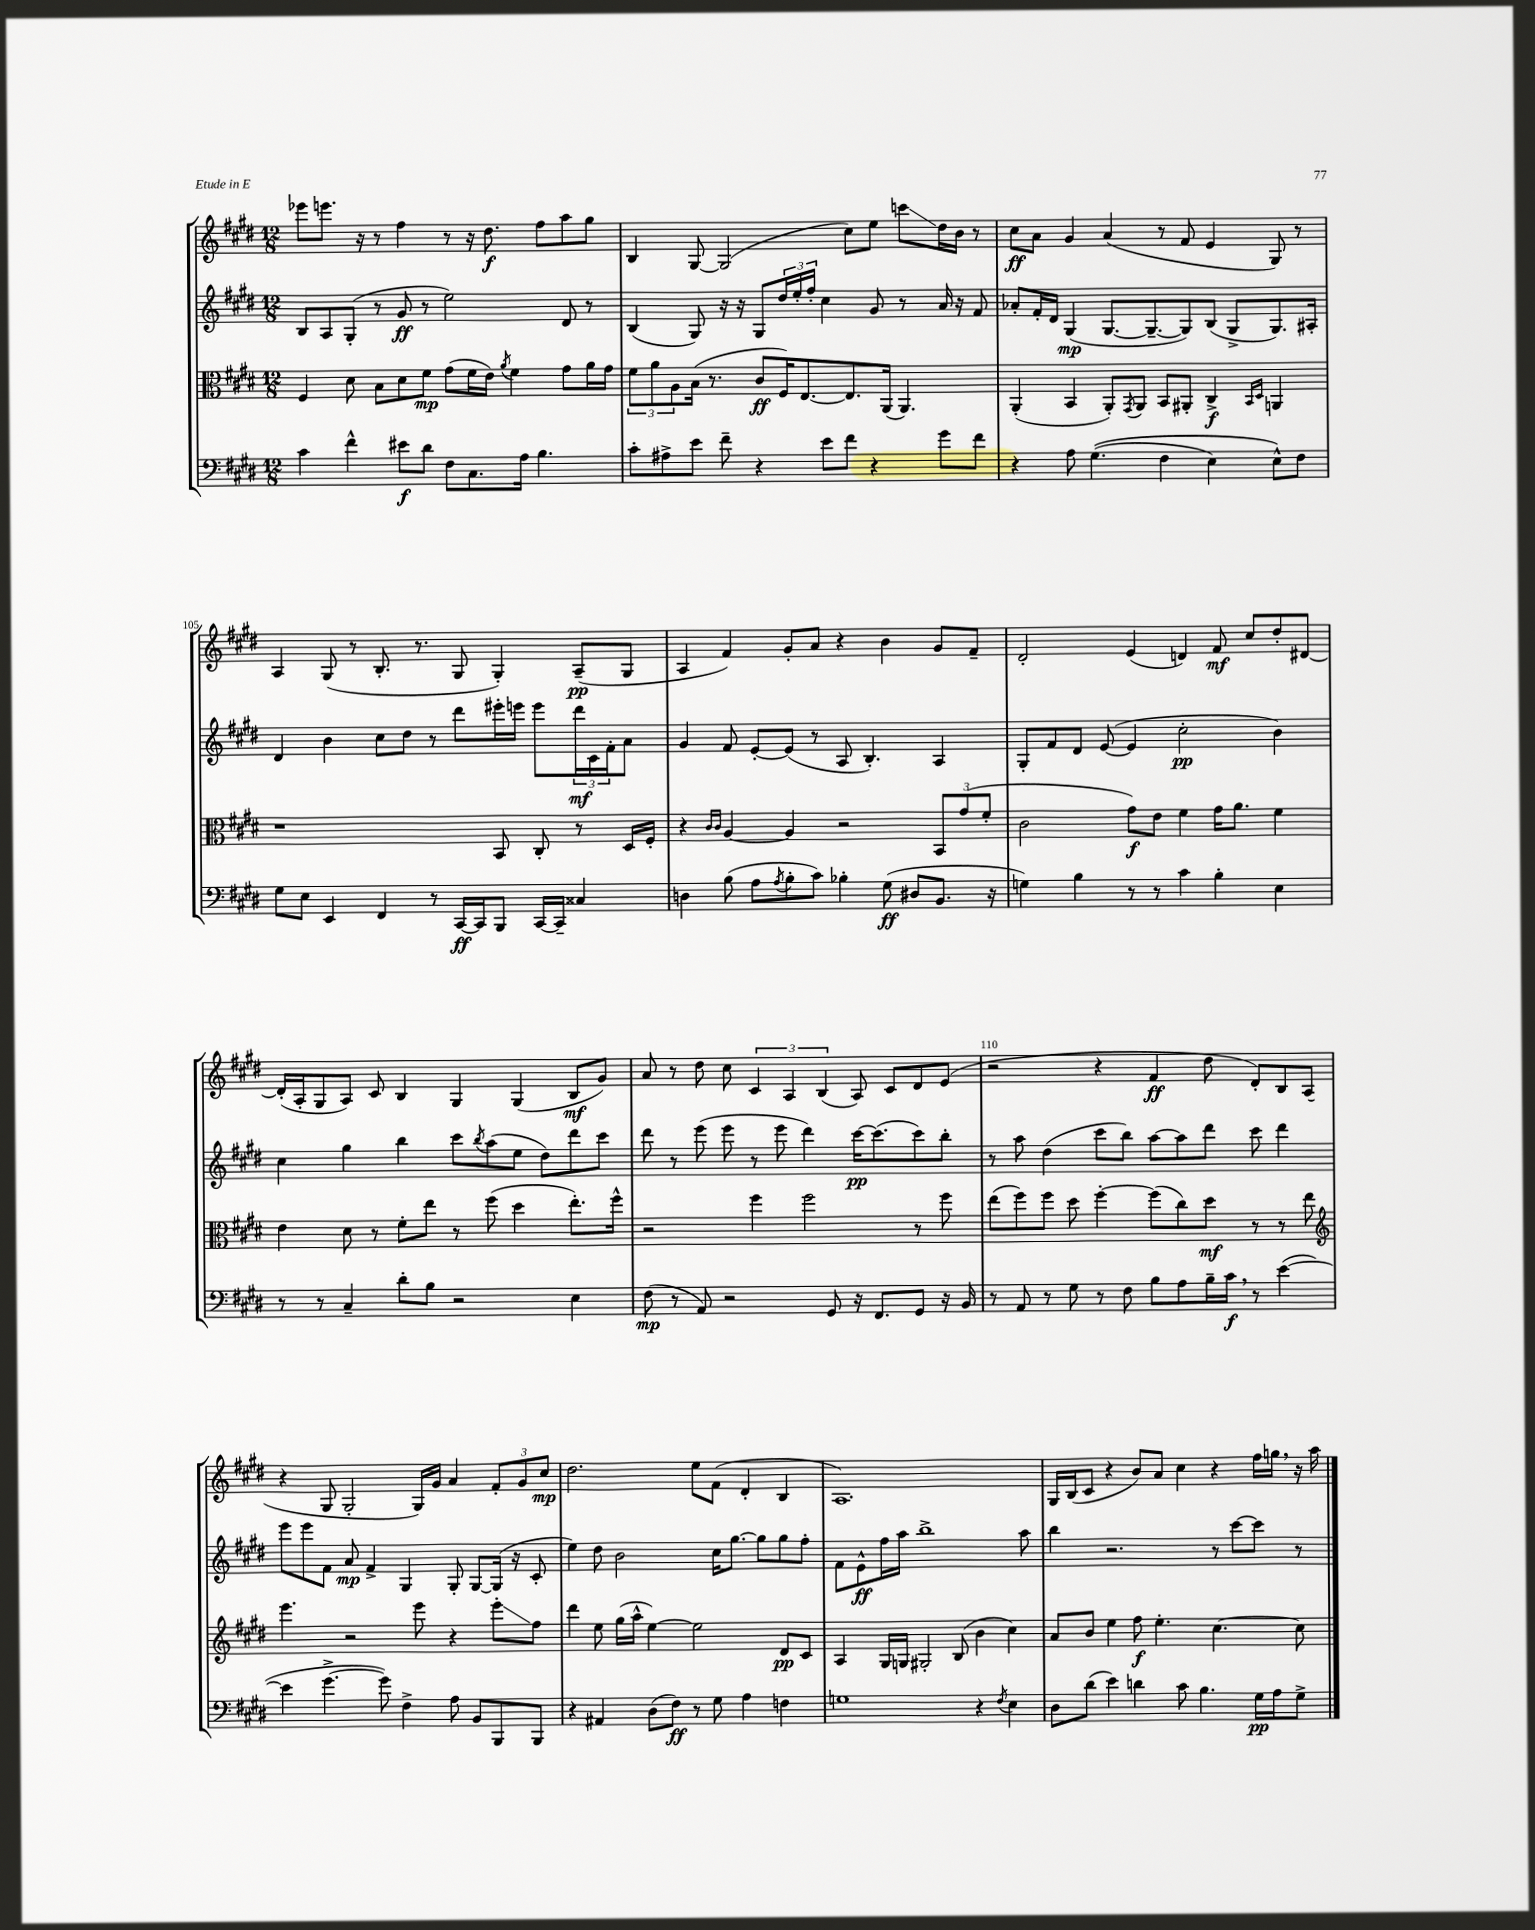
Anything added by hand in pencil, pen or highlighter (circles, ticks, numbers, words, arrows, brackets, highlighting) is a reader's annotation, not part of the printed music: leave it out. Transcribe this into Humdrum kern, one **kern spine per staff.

**kern	**kern	**kern	**kern
*staff4	*staff3	*staff2	*staff1
*clefF4	*clefC3	*clefG2	*clefG2
*k[f#c#g#d#]	*k[f#c#g#d#]	*k[f#c#g#d#]	*k[f#c#g#d#]
*M12/8	*M12/8	*M12/8	*M12/8
4c#\	4F#/	8B/L	8eee-\L
.	.	8A/	8.eee\J
4f#^^\	8d#\	(8G#'/J	.
.	.	.	16r
.	8B\L	8r	8r
8e#\L	8d#\	8g#/	4ff#\
8d#\J	8f#\J	8r	.
8F#\L	(8g#\L	2ee\)	8r
8.C#\	16f#\L	.	16r
.	16e\JJ)	.	8.dd#\
.	8qa/	.	.
.	4f#\	.	.
16A\Jk	.	.	.
4.B\	.	.	8ff#\L
.	8g#\L	8d#/	8aa\
.	16a\L	8r	8gg#\J
.	16g#\JJ	.	.
=	=	=	=
8c#'\L	12f#\L	(4B/	4B/
.	12a\	.	.
8A#^\	.	.	.
.	12A\	.	.
8e\J	(16B\Jk	8G#/)	[8G#/
.	8.r	.	.
8f#~\	.	16r	(2G#/]
.	.	16r	.
4r	8c#/L	8G#/L	.
.	16F#/K)	24dd#/L	.
.	.	24ee'/	.
.	[8.E/	.	.
.	.	24ff#'/JJ	.
8e\L	.	4cc#\	.
8f#\J	8.E/]	.	8cc#\L)
4r	.	8g#/	8ee\J
.	(16AA/Jk	.	.
.	4.AA/)	8r	8ccc\L
8g#\L	.	16a/	16dd#\L
.	.	16r	16b\JJ
8f#\J	.	8f#/	8r
=	=	=	=
4r	(4AA'/	8a-'/L	8cc#\L
.	.	16f#'/L	8a\J
.	.	16d#/JJ	.
8A\	4BB/	(4G#/	4g#/
&((4.G#\	.	.	.
.	8AA'/L)	[8.G#/L	(4a/
.	8qGG#/	.	.
.	8AA/J	.	.
.	.	8.G#~/_	.
4F#\	8BB/L	.	8r
.	8AA#'/J	8G#/])	8f#/
4E\)	4C#^/	(8B/J	4e/
.	.	8G#^/L	.
.	16qqBB/LL	.	.
.	16qqD#/JJ	.	.
8E^^\L&)	4AA/	8.G#/)	8G#/)
8F#\J	.	.	8r
.	.	16A#'/Jk	.
=	=	=	=
8G#\L	1r	4d#/	4A/
8E\J	.	.	.
4EE/	.	4b\	(8G#/
.	.	.	8r
4FF#/	.	8cc#\L	8.B'/
.	.	8dd#\J	.
.	.	.	8.r
8r	.	8r	.
[16CC#/LL	.	8ddd#\L	8G#/
16CC#/]J	.	.	.
8BBB/J	8BB/	16eee#'\L	4G#'/)
.	.	16eee\JJ	.
[16CC#/LL	8C#'/	8eee\L	.
16CC#~/]JJ	.	.	.
4C##/	8r	24ddd#\L	(8A~/L
.	.	24c#\	.
.	.	24f#'\J	.
.	16D#/LL	8a\J	8G#/J
.	16F#'/JJ	.	.
=	=	=	=
4D\	4r	4g#/	4A/
.	16qqc#/LL	.	.
.	16qqc#/JJ	.	.
(8B\	[4A/	8f#/	4f#/)
8A\L	.	[8e'/L	.
8qA/	.	.	.
8B'\	4A/]	(8e/]J	8g#'/L
8c#\J)	.	8r	8a/J
4B-'\	2r	8A/	4r
.	.	4.B'/)	.
(8G#\	.	.	4b\
8D#/L	.	.	.
8.BB/J	12BB/L	4A/	8g#/L
.	(12g#/	.	.
.	.	.	8f#~/J
.	12f#'/J	.	.
16r	.	.	.
=	=	=	=
4G\)	2c#\	8G#'/L	2d#'/
.	.	8f#/	.
4B\	.	8d#/J	.
.	.	([8e/	.
8r	8g#\L)	4e/]	(4e/
8r	8e\J	.	.
4c#\	4f#\	2cc#'\	4d/)
4B'\	16g#\LK	.	8f#/
.	8.a\J	.	.
.	.	.	8cc#/L
4E\	4f#\	4b\)	8dd#'/
.	.	.	[8d#/J
=	=	=	=
8r	4e\	4cc#\	(16d#'/]LL
.	.	.	16A'/J
8r	.	.	8G#/
4C#~/	8d#\	4gg#\	8A/J)
.	8r	.	8c#/
8d#'\L	8f#'\L	4bb\	4B/
8B\J	8ee\J	.	.
2r	8r	8ccc#\L	4G#/
.	.	8qbb/	.
.	(8ff#\	(8aa\	.
.	4dd#\	8ee\J	(4G#/
.	.	8dd#\L)	.
4E\	8.ee'\L)	8ddd#\	8B/L
.	.	8ccc#\J	8g#/J)
.	16ff#^^\Jk	.	.
=	=	=	=
(8F#\	2r	8ddd#\	8a/
8r	.	8r	8r
8AA/)	.	(8eee\	8dd#\
2r	.	8eee\	8cc#\
.	4ff#\	8r	6c#/
.	.	8eee\	.
.	.	.	6A/
.	2ff#\	4ddd#\)	.
.	.	.	(6B/
8GG#/	.	.	.
16r	.	[16ccc#\LK	8A/)
8.FF#/L	.	(8.ccc#\]	.
.	.	.	8c#/L
8GG#/J	8r	8ccc#\)	8d#/
16r	8ff#\	8bb'\J	(8e/J
16BB/	.	.	.
=	=	=	=
8r	(8ee\L	8r	2r
8AA/	8ff#\)	8aa\	.
8r	8ff#\J	(4dd#\	.
8G#\	8dd#\	.	.
8r	[4ff#'\	8ccc#\L	4r
8F#\	.	8bb\J)	.
8B\L	(8ff#\]L	[8aa\L	4f#/
8A\	8cc#\)	8aa\]	.
16B~\L	8dd#\J	8ddd#\J	8dd#\
16c#\JJ	.	.	.
8r	8r	8ccc#\	8d#'/L)
([4e\	8r	4ddd#\	8B/
.	8ee\	.	(8A/J
=	=	=	=
*	*clefG2	*	*
4e\]	4.eee\	8eee\L	4r
.	.	8eee\	.
[4.g#^\	.	8f#\J	8G#/
.	2r	8a/	2G#'/
.	.	4f#^/	.
8g#\])	.	.	.
4F#^\	.	4G#/	.
.	8eee\	.	16G#/LL)
.	.	.	16g#/JJ
8A\	4r	8G#'/	4a/
8BB/L	.	[8G#/L	.
8BBB/	8eee'\L	(16G#/]Jk	12f#'/L
.	.	16r	.
.	.	.	12g#/
8BBB/J	8ff#\J	8c#'/	.
.	.	.	12cc#/J
=	=	=	=
4r	4ddd#\	4ee\)	2.dd#\
4AA#/	8ee\	8dd#\	.
.	(16gg#\LL	2b\	.
.	16aa^^\JJ	.	.
(8D#\L	[4ee\)	.	.
8F#\J)	.	.	.
8r	2ee\]	.	8ee\L
8G#\	.	16cc#\LK	(8f#\J
.	.	[8.gg#\J	.
4A\	.	.	4d#'/
.	.	8gg#\]L	.
4F\	8d#/L	8gg#\	4B/
.	8c#/J	8ff#'\J	.
=	=	=	=
1G	4A/	8f#\L	1.A)
.	.	8e^^\	.
.	16G#/LL	16ff#\L	.
.	16G/JJ	16aa\JJ	.
.	2G#'/	1bb^	.
.	(8B/	.	.
4r	4b\	.	.
8qF#/	.	.	.
4E\	4cc#\)	.	.
.	.	8aa\	.
=	=	=	=
8D#\L	8a/L	4bb\	16G#/LL
.	.	.	(16B/J
(8d#\J	8b/J	.	8c#/J
4e\)	4ee\	2.r	4r
4d\	8ff#\	.	8b/L)
.	4.ee'\	.	8a/J
8c#\	.	.	4cc#\
4.B\	.	.	.
.	[4.cc#\	8r	4r
.	.	[8ccc#\L	.
16G#\LL	.	8ccc#\]J	16ff#\LL
16A\J	.	.	16gg\JJ
8G#^\J	8cc#\]	8r	16r
.	.	.	16aa\
==	==	==	==
*-	*-	*-	*-
